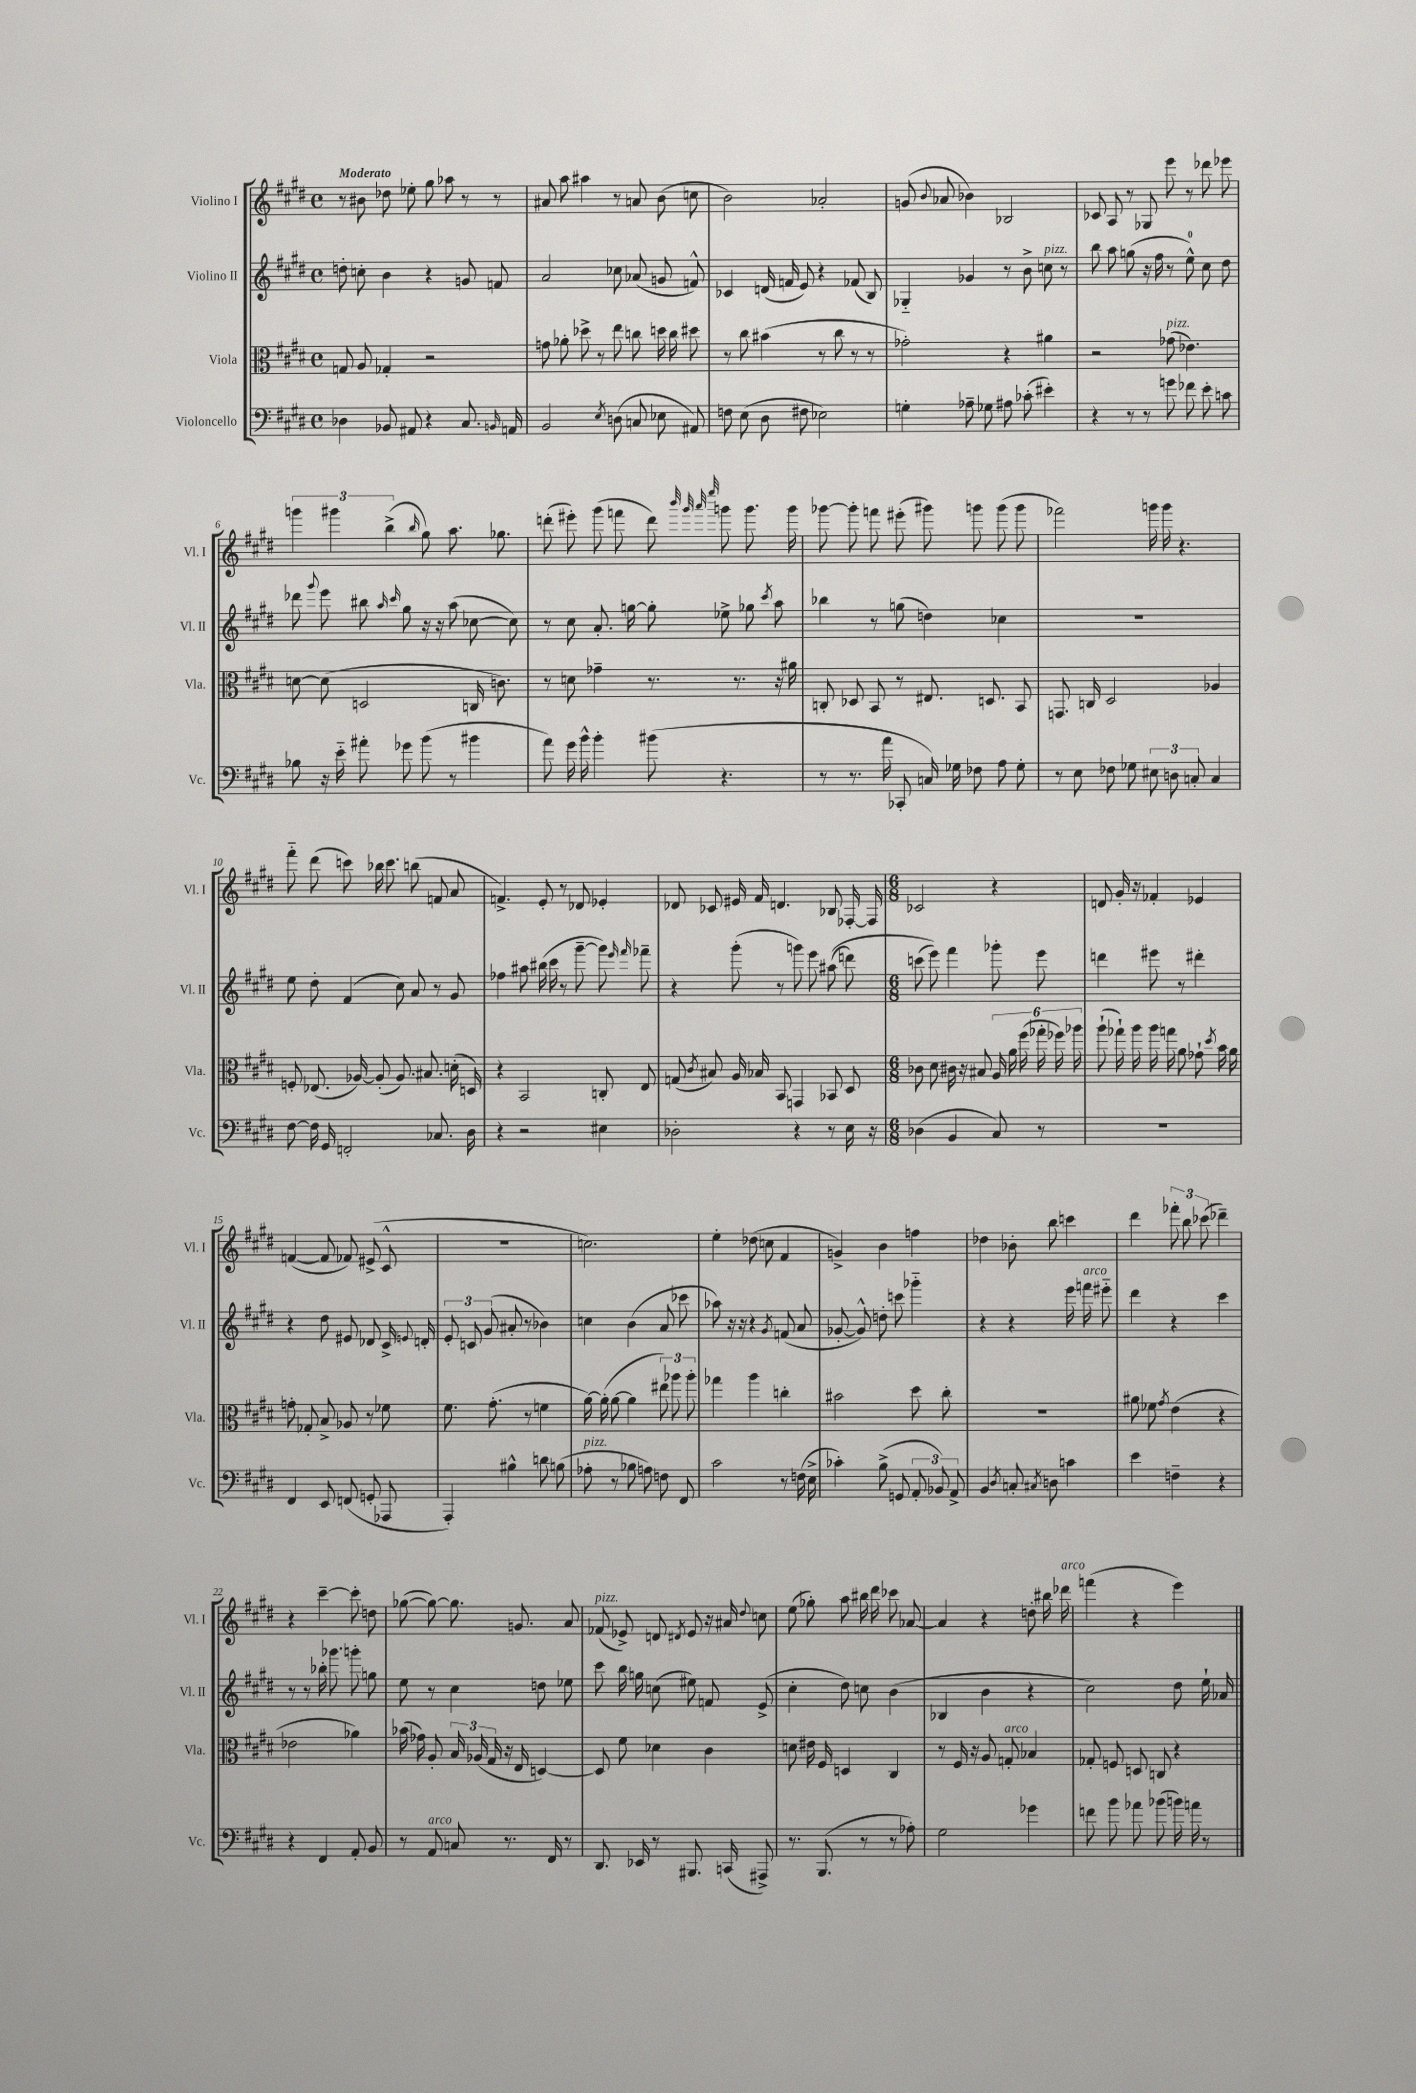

**kern	**kern	**kern	**kern
*part4	*part3	*part2	*part1
*staff4	*staff3	*staff2	*staff1
*I"Violoncello	*I"Viola	*I"Violino II	*I"Violino I
*I'Vc.	*I'Vla.	*I'Vl. II	*I'Vl. I
*clefF4	*clefC3	*clefG2	*clefG2
*k[f#c#g#d#]	*k[f#c#g#d#]	*k[f#c#g#d#]	*k[f#c#g#d#]
*M4/4	*M4/4	*M4/4	*M4/4
*met(c)	*met(c)	*met(c)	*met(c)
=1	=1	=1	=1
!	!	!	!LO:TX:a:B:t=Moderato
4D-X\	8Gn/	8ddn'\	8r
.	8A/	8ccn'\	8b#X\
8BB-X/	4G-X'/	4b\	8dd-X\
8AA#X/	.	.	8ee-X'\
4r	2r	4r	8gg#\
.	.	.	8aa-X\
8.C#/	.	8gn/	8r
.	.	8fn/	8r
16qqBBn/	.	.	.
16AAn/	.	.	.
=2	=2	=2	=2
2BB/	8gn\	2a/	8a#X/
.	8a-X'\	.	8aa\
.	8dd-X^\	.	4aa#X\
.	8r	.	.
8qE/	.	.	.
(8Dn\	8ee\	8cc-X\	8r
8Cn/	8ccn\	(8a-X/	8an/
8E-X\	16ddn\	8gn/	(8b\
.	16cc\	.	.
8AA#X/)	8dd#X\	8fn^^/)	8ccn\
=3	=3	=3	=3
8Fn\	8r	4c-X/	2b\)
(8E\	8cc#\	.	.
8D#\	(4b#X\	(16dn/	.
.	.	16fn/	.
8F#X\	.	8e/)	.
2E-X\)	8r	4r	2a-X'/
.	8cc#\	.	.
.	8r	(8f-X/	.
.	8r	8B/)	.
=4	=4	=4	=4
4Gn'\	2g-X'\)	4G-X/	(8gn/
.	.	.	8qqb/
.	.	.	8a-X/
8A-X~\	.	4g-X/	4b-X\)
8G-X\	.	.	.
8A#X\	4r	8r	2B-X/
(8c-X'\	.	8b^\	.
!	!	!LO:TX:a:i:t=pizz.	!
4e#X'\)	4a#X\	8ccn\	.
.	.	8r	.
=5	=5	=5	=5
4r	2r	8bb\	8c-X/
.	.	8aa\	8A/
8r	.	(8ggn\	8r
8r	.	16r	8G-X/
.	.	16ff#\	.
!	!LO:TX:a:i:t=pizz.	!	!
8gn\	(8g-X\	8r	8eee\
8f-X\	4.e-X\)	8ee^^\)	8r
8e'\	.	8cc#\	8ddd-X\
8cn\	.	8dd#\	8eee-X\
!!LO:LB:g=z
=6	=6	=6	=6
8B-X\	[8dn\	8ddd-X\	6gggn\
.	.	8qqggg#/	.
16r	(8d\]	8eee\	.
.	.	.	6ggg#X\
16e\	.	.	.
8a#X'\	2Dn/	8bb#X\	.
.	.	.	(6bb^\
.	.	16qqaa/	.
.	.	16qqccc#/	.
8g-X\	.	8gg#\	.
.	.	.	16qqbb/
(8b\	.	16r	8gg#\)
.	.	16r	.
8r	.	(8aa\	8.aa\
4b#X\	16Cn/	[8cc-X\	.
.	8.cn\)	.	8.gg-X\
.	.	8cc-\])	.
=7	=7	=7	=7
8a\)	8r	8r	(8dddn'\
16g#\	8dn\	8cc#\	8eee#X'\)
16b^^\	.	.	.
4b'\	4g-X~\	8.a'/	(8ggg#\
.	.	.	8fffn\
.	.	[16ggn\	.
(8b#X\	8.r	8gg'\]	8ddd\)
.	.	.	32qqbbb/
.	.	.	32qqggg#/
.	.	.	32qqaaa/
.	.	.	32qqeeee/
4.r	.	8ee-X^\	8gggn\
.	8.r	.	.
.	.	8gg-X\	8.ggg\
.	.	8qccc#/	.
.	16r	8aa\	.
.	16a#X\	.	16ggg\
=8	=8	=8	=8
8r	8Cn'/	4bb-X\	[8ggg-X\
8.r	8D-X/	.	8ggg-'\]
.	8BB/	8r	8fffn\
16a\	.	.	.
8CC-X'/	8r	(8ggn\	(8eee#X'\
16Cn/)	8.E#X/	4ddn\)	8ggg#X\)
16G-X\	.	.	.
8F-X\	.	.	8gggn\
.	8.Dn/	.	.
8A\	.	4cc-X\	(8ggg\
8G-'\	8BB/	.	8ggg\
=9	=9	=9	=9
8r	8.GGn/	1r	2fff-X\)
8E\	.	.	.
.	16Cn/	.	.
8F-X\	2D#/	.	.
8G-X\	.	.	.
12E#X\	.	.	16gggn\
.	.	.	16ggg\
12Dn\	.	.	.
.	.	.	4.r
12Cn'/	.	.	.
4C/	4A-X/	.	.
!!LO:LB:g=z
=10	=10	=10	=10
[8F#\	8Fn'/	8ee\	8fff#\
16F#\]	(8.E-X/	8dd#'\	(8ddd#\
16GG#/	.	.	.
2FFn'/	.	(4f#/	8cccn\)
.	[16A-X/)	.	.
.	(8A-'/]	.	16bb-X\
.	.	.	8.ccc\
.	8.A-/)	8cc#\)	.
.	.	8a/	(8bbn\
.	8.B#X/	.	.
8.C-X/	.	8r	8fn/
.	(16dn'\	8g#/	8a/
16D#\	16Dn/)	.	.
=11	=11	=11	=11
4r	4r	4ff-X\	4.fn^/)
2r	2BB/	8aa#X\	.
.	.	(16bb#X\	8e'/
.	.	16ccc#\	.
.	.	8r	8r
.	.	[8ggg#~\	8d-X/
4E#X\	8Cn'/	8ggg#\])	4e-X'/
.	.	16qqeee/	.
.	.	16qqfff#/	.
.	8E/	8fff-X~\	.
=12	=12	=12	=12
2D-X'\	(8Gn/	4r	8d-X/
.	8qc#/	.	.
.	8B#X/)	.	8c-X/
.	16A/	(8ggg#'\	16e#X/
.	16B-X/	.	16f#/
.	8BB/	8r	4.dn/
4r	4GGn/	8gggn\)	.
.	.	8eee\	.
8r	8BB-X/	((8aa#X\	8B-X/
16E\	8D#/	8dddn\)	[16F-X'/
16r	.	.	16F-/]
=13	=13	=13	=13
*M6/8	*M6/8	*M6/8	*M6/8
(4D-X\	8c-X\	(8cccn\	2c-X/
.	8d#\	8eee\))	.
4BB/	16c#X\	4fff#\	.
.	16r	.	.
.	8B#X/	.	.
8C#/)	24A/	8ggg-X'\	4r
.	24a\	.	.
.	(24ff#\	.	.
8r	24gg-X'\	8eee\	.
.	24ff-X\)	.	.
.	24aa-X\	.	.
=14	=14	=14	=14
2.r	(8aa`\	4dddn\	8dn/
.	16gg-X`\)	.	16g#'/
.	16aa\	.	16r
.	16aa\	8eee#X\	4f-X'/
.	16ggn\	.	.
.	8a\	8r	.
.	8g-X`\	4ddd#X'\	4e-X/
.	8qdd#/	.	.
.	16b\	.	.
.	16a\	.	.
!!LO:LB:g=z
=15	=15	=15	=15
4FF#/	8gn'\	4r	([4fn/
.	8G-X'/	.	.
8EE/	8B^/	8dd#\	8f/]
(8FFn/	8A-X/	8e#X/	8f-X/)
8GGn'/	8r	8d-X/	(8e#X^/
8AAA-X/	8f-X\	16c#^/	8c#^^/
.	.	8qqen/	.
.	.	16dn'/	.
=16	=16	=16	=16
4AAA'/)	8.f#\	12e'/	2.r
.	.	12cn/	.
.	.	(12g#/	.
.	(8.g#'\	.	.
4B#X^^\	.	8a#X'/	.
.	8r	8r	.
8dn\	4fn\	4b-X\)	.
(8Bn\	.	.	.
=17	=17	=17	=17
!LO:TX:a:i:t=pizz.	!	!	!
8A-X'\	[16a\)	4ccn\	2.ccn\)
.	(16a'\]	.	.
8r	[8a\	.	.
8B-X\	4a\]	(4b\	.
8An\)	.	.	.
8Fn\	12ee#X\)	8a/	.
.	12aa-X\	.	.
8FF#/	.	8ccc-X\	.
.	12aa-'\	.	.
=18	=18	=18	=18
2c#\	4gg-X\	8aa-X\)	4ee'\
.	.	16r	.
.	.	16r	.
.	4aa\	4r	(8dd-X\
.	.	.	8ccn\
.	.	8qg#/	.
8r	4ccn'\	(8fn/	4f#/
(16Fn\	.	8a/	.
16E^\	.	.	.
=19	=19	=19	=19
4c-X'\)	2b#X\	[8g-X'/	4gn^/)
.	.	8g-^^/])	.
(8B^\	.	8ddn'\	4b\
8GGn/	.	8cccn\	.
12AA'/	8dd#\	4ggg-X\	4ffn\
12BB-X/)	.	.	.
.	8cc#'\	.	.
12AA^/	.	.	.
=20	=20	=20	=20
4BB/	2.r	4r	4dd-X\
8qD#/	.	.	.
8Cn'/	.	4r	8b-X'\
8qC#X/	.	.	.
8Dn\	.	.	8bb\
4cn\	.	16eee\	4cccn\
!	!	!LO:TX:a:i:t=arco	!
.	.	16fffn\	.
.	.	8eee#X\	.
=21	=21	=21	=21
4e\	8a#X\	4ddd#\	4ddd#\
.	8f-X\	.	.
.	8qg#/	.	.
4Fn~\	(4e\	4r	12fff-X'\
.	.	.	12bb\
.	.	.	(12ccc-X\
4r	4r	4ccc#\	4ddd-X~\)
!!LO:LB:g=z
=22	=22	=22	=22
4r	2e-X\	8r	4r
.	.	8r	.
4FF#/	.	16bb-X'\	[4ccc#~\
.	.	8.ggg-X\	.
8AA'/	4a-X\)	8gggn'\	8ccc#'\]
8BB/	.	8ggn\	8ddn\
=23	=23	=23	=23
8r	(16b-X\	8ee\	([8gg-X\
.	16g-X\)	.	.
!LO:TX:a:i:t=arco	!	!	!
8AA/	8A'/	8r	8gg-\_)
8Cn/	24B/	4cc#\	8.gg-\]
.	(24A-X/	.	.
.	24G#/	.	.
8.r	16r	.	.
.	16E/	.	8.gn/
.	[4Dn/)	8ddn\	.
16FF#/	.	.	.
8r	.	8ee-X\	8a/
=24	=24	=24	=24
!	!	!	!LO:TX:a:i:t=pizz.
8.DD#/	8D/]	8ccc#\	(8f-X/
.	8f#\	16bb\	8e-X^/)
16EE-X/	.	16ggn\	.
8r	4d-X\	(8ccn\	8dn/
.	.	.	8qd#X/
8.BBB#X/	.	8ee#X\)	8e-/
.	4c#\	8fn/	16r
(16CCn/	.	.	16a#X/
.	.	.	8qqdd#/
8AAA#X^/)	.	(8e^/	8ccn\
=25	=25	=25	=25
8.r	8dn\	4cc#'\	(8ee\
.	16e#X\	.	8gg-X'\)
(8.BBB/	16F#/	.	.
.	4Dn/	8dd#\)	8aa\
8r	.	8ccn\	16bb#X\
.	.	.	16ddd#\
8r	4C#/	(4b\	8ccc-X\
8A-X'\)	.	.	[8a-X/
=26	=26	=26	=26
2G#\	8r	4B-X/	4a-/]
.	16F#/	.	.
.	16r	.	.
.	8A/	4b\	4r
!	!LO:TX:a:i:t=arco	!	!
.	8Gn'/	.	.
4g-X\	4B-X/	4r	8ddn'\
.	.	.	16bb#X\
!	!	!	!LO:TX:a:i:t=arco
.	.	.	16ddd-X\
=27	=27	=27	=27
8fn\	8G-X'/	2cc#\)	(4fffn\
8b\	8Fn/	.	.
8a-X\	8Dn/	.	4r
(8b-X\	8Cn/	.	.
16bn\)	4r	8dd#\	4eee\)
16an\	.	.	.
8r	.	16ee`\	.
.	.	16a-X/	.
==	==	==	==
*-	*-	*-	*-
